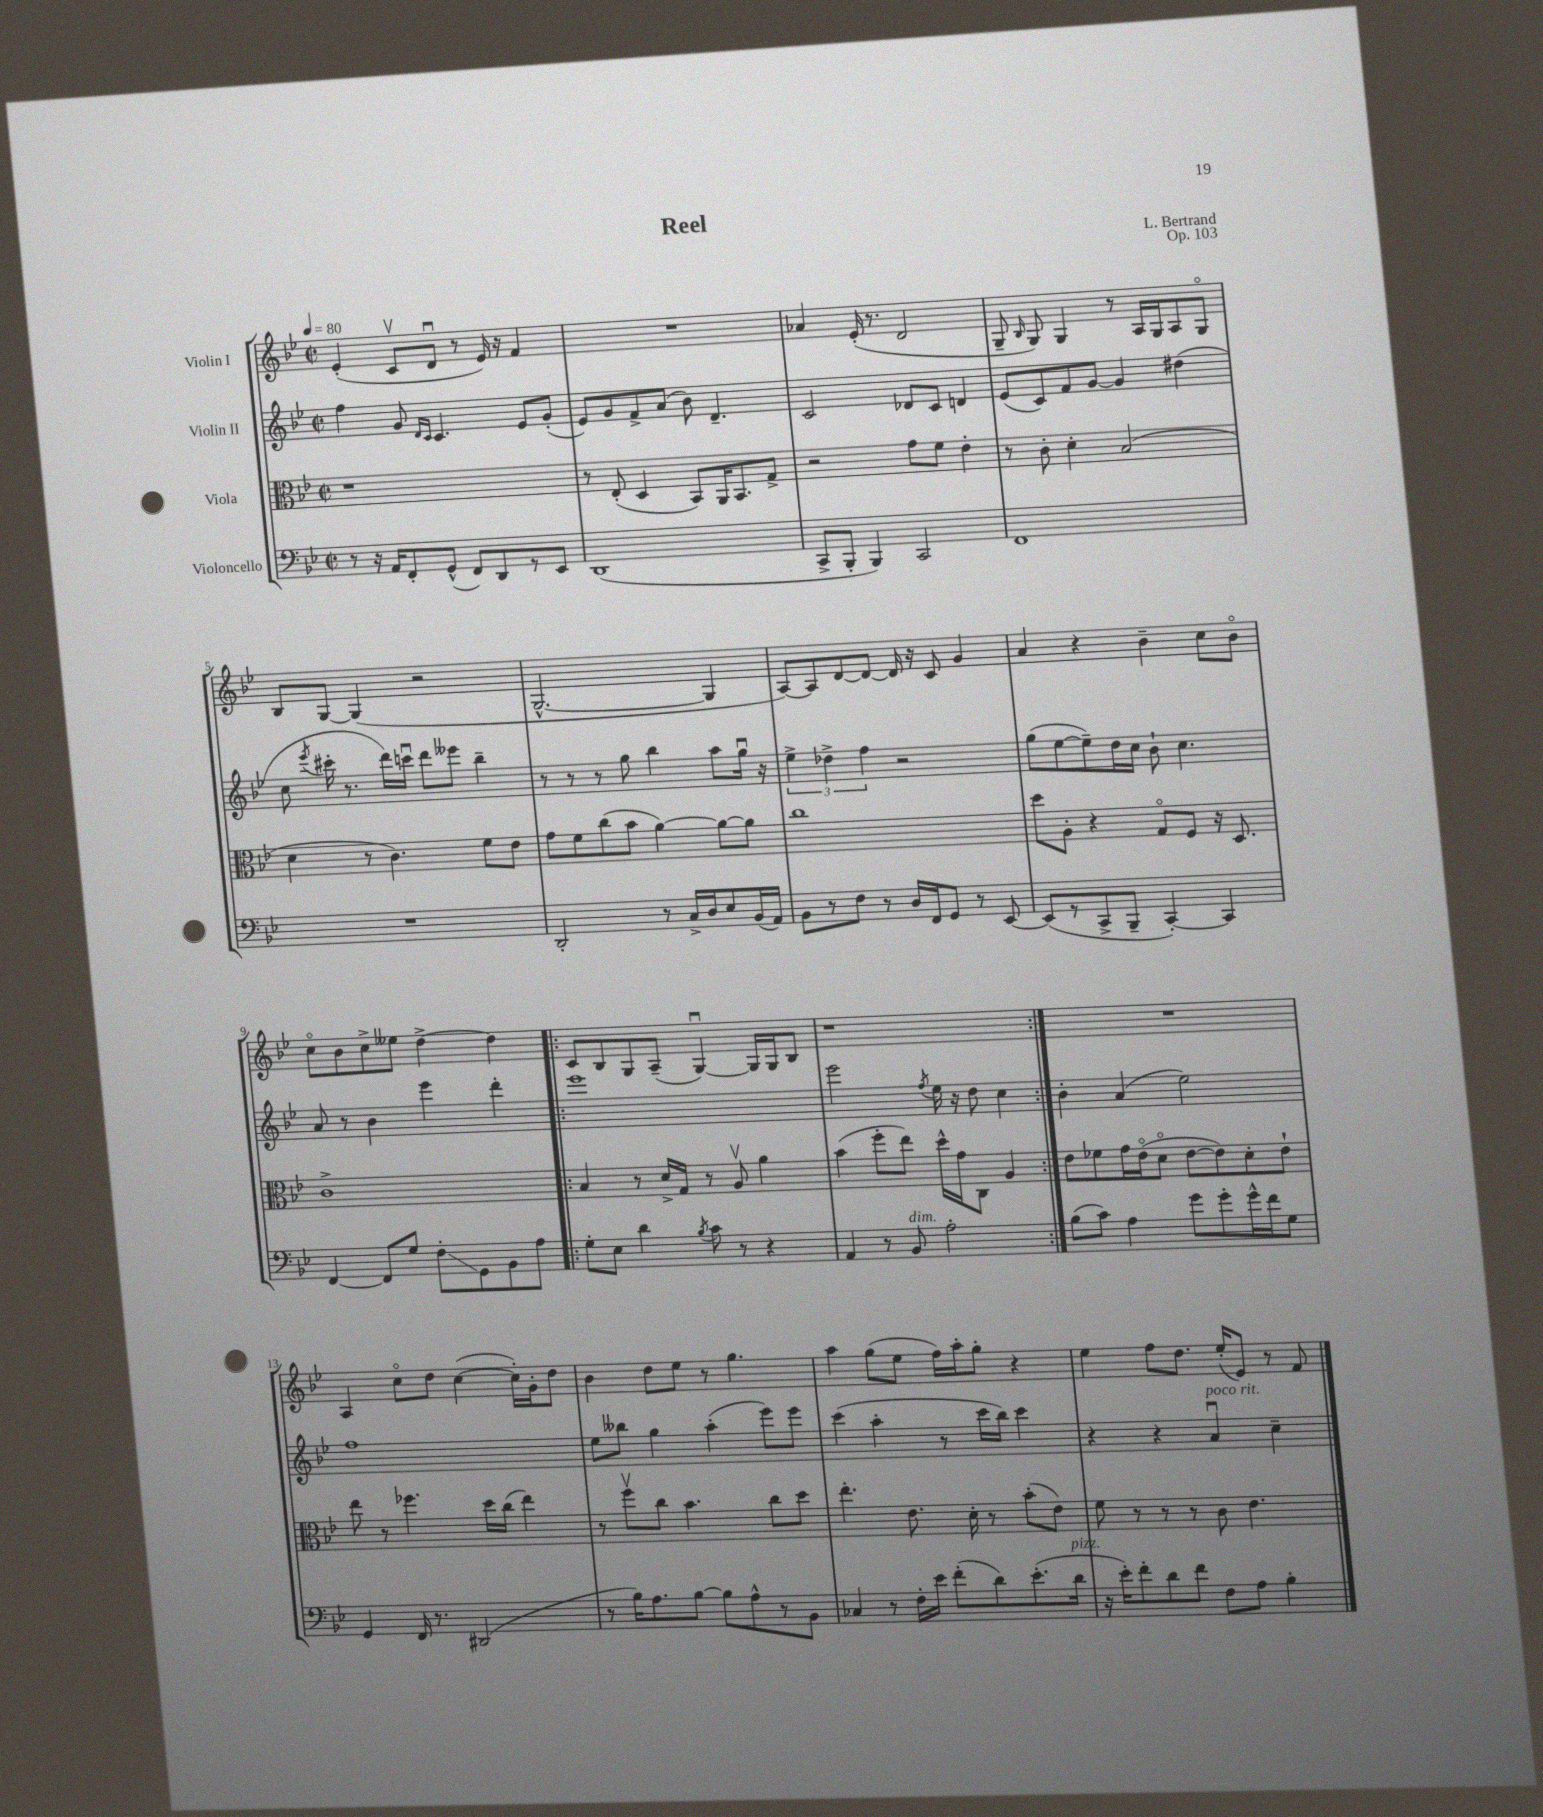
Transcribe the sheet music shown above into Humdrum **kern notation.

**kern	**kern	**kern	**kern
*staff4	*staff3	*staff2	*staff1
*clefF4	*clefC3	*clefG2	*clefG2
*k[b-e-]	*k[b-e-]	*k[b-e-]	*k[b-e-]
*M2/2	*M2/2	*M2/2	*M2/2
*met(c|)	*met(c|)	*met(c|)	*met(c|)
*MM80	*MM80	*MM80	*MM80
8r	1r	4ff	(4e-'
16r	.	.	.
16AA	.	.	.
8FF'	.	8g	8cv
.	.	16qqd	.
.	.	16qqc	.
(8GG^^	.	4.c	8du
8FF)	.	.	8r
8DD	.	.	16e-)
.	.	.	16r
8r	.	8e-	4f
8EE-	.	(8g'	.
=	=	=	=
(1DD	8r	8e-)	1r
.	(8E-'	8g	.
.	4D	8f^	.
.	.	(8a	.
.	8BB-)	8b-)	.
.	16AA	4.d~	.
.	8.BB-	.	.
.	8G^	.	.
=	=	=	=
8CC^	2r	2c	4a-
8BBB-'	.	.	.
4BBB-)	.	.	(16e-'
.	.	.	8.r
2CC	8g	8d-	2d
.	8f	8c	.
.	4e-'	4d	.
=	=	=	=
1FF	8r	(8e-	8G~
.	.	.	16qqB-
.	8c'	8c)	8G)
.	4d'	8f	4G
.	.	[8g	.
.	(2B-	4g]	8r
.	.	.	16A
.	.	.	16G
.	.	(4dd#	8A
.	.	.	8Go
=	=	=	=
1r	4d	8cc	8B-
.	.	8qeee-	.
.	.	16ccc#'	[8G
.	.	8.r	.
.	8r	.	(4G]
.	4.c)	16ddd)	.
.	.	16cccu	.
.	.	8ddd	2r
.	.	8eee--	.
.	8f	4bb-~	.
.	8e-	.	.
=	=	=	=
2DD'	8g	8r	[2.G^^
.	8f	8r	.
.	(8cc	8r	.
.	8b-	8gg	.
8r	[4a)	4bb-	.
16C^	.	.	.
16D	.	.	.
8E-	8a_	8aa	4G]
(16BB-	8a]	16ggu	.
16AA)	.	16r	.
=	=	=	=
8BB-	1cc	6ee-^	[8A)
8r	.	.	8A]
.	.	6dd-^	.
8F	.	.	[8d
.	.	6ff	.
8r	.	.	8d_
16D	.	2r	16d]
16FF	.	.	16r
8GG	.	.	8c
8r	.	.	4g
[8EE-	.	.	.
=	=	=	=
(8EE-]	8dd	(8gg	4a
8r	8A'	[8ee-	.
8CC^	4r	8ee-~])	4r
8BBB-~	.	16dd	.
.	.	16cc	.
[4CC')	8Go	8b-`	4b-~
.	8F	4.cc	.
4CC]	16r	.	8cc
.	8.D	.	.
.	.	.	8b-o
=	=	=	=
[4FF	1c^	8a	8cco
.	.	8r	8b-
8FF]	.	4b-	8cc^
8G	.	.	8ee--
8F'	.	4eee-	[4dd^
8GG	.	.	.
8BB-	.	4ddd'	4dd]
8A	.	.	.
=!|:	=!|:	=!|:	=!|:
8G'	4B-	1eee-	8c
8E-	.	.	8B-
4d	8r	.	8G
.	16d^	.	(8A~
.	16G	.	.
8qB-	.	.	.
8c	8r	.	[4Gu)
8r	8Av	.	.
4r	4a	.	16G]
.	.	.	16G
.	.	.	8B-
=	=	=	=
4AA	(4b-	2eee-	1r
8r	8ff'	.	.
8BB-	8ee-)	.	.
.	.	8qff	.
2A'	16dd^^	16ee-	.
.	16g	16r	.
.	8C	8dd	.
.	4A	4cc	.
=:|!	=:|!	=:|!	=:|!
(8B-	8e-	4b-'	1r
8c)	8f-	.	.
4A	16g	(4a	.
.	(16e-o	.	.
.	8do	.	.
8g	[8e-	2ee-)	.
8g'	8e-])	.	.
16g^^	8d'	.	.
16f	.	.	.
8G	8e-`	.	.
=	=	=	=
4GG	8ee-	1ff	4A
.	8r	.	.
16FF	4.ff-	.	8cco
8.r	.	.	.
.	.	.	8dd
(2DD#	.	.	([4cc
.	16dd	.	.
.	(16cc	.	.
.	4ee-)	.	16cc'])
.	.	.	16g'
.	.	.	8dd
=	=	=	=
8r	8r	8ee-	4b-
16B-)	8ffv	8bb--	.
8.A	.	.	.
.	8cc	4gg	8dd
[8B-	4.b-	.	8ee-
8B-]	.	(4aa'	8r
8A^^	.	.	4.gg
8r	8cc	8eee-)	.
8BB-	8dd	8eee-	.
=	=	=	=
4C-	4.ee-'	(4ccc	4aa
8r	.	4aa'	(8gg
16F'	8.e-	.	8ee-
16e-	.	.	.
(8f'	.	8r	16ff)
.	16d'	.	16aa'
8d)	8r	16ccc	8gg'
.	.	16bb-)	.
(8.e-'	(8b-'	4ccc	4r
.	8e-)	.	.
16d	.	.	.
=	=	=	=
16r	8f	4r	4ee-
16e-')	.	.	.
8f'	8r	.	.
8d	8r	4r	8ff
8f	8r	.	8.dd
8F	8c	4au	.
.	.	.	(16ee-'
8A	4.e-	.	8e-)
4B-'	.	4cc~	8r
.	.	.	8f
==	==	==	==
*-	*-	*-	*-
